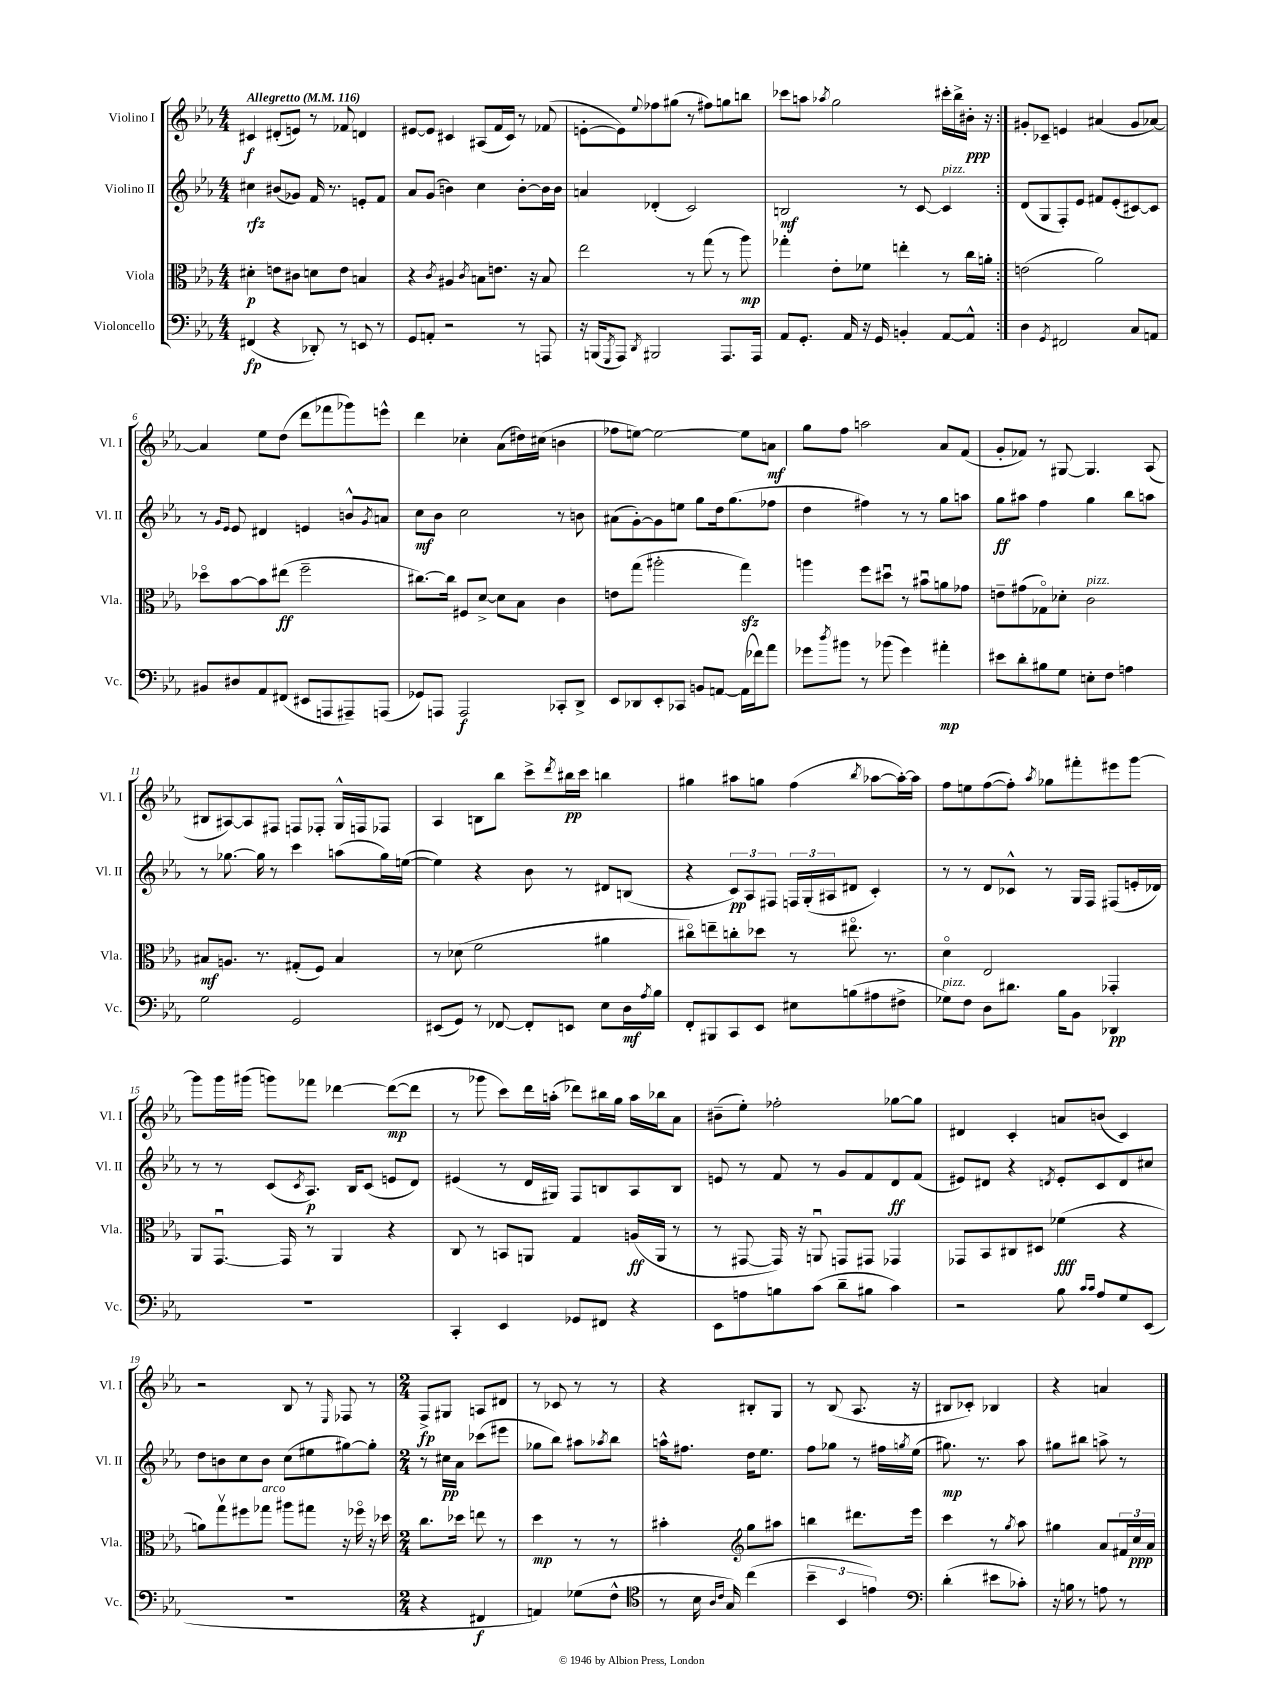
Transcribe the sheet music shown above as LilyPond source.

<<
\new StaffGroup <<
\new Staff = "s0" \with { instrumentName = "Violino I" shortInstrumentName = "Vl. I" } {
    \clef treble \key ees \major \numericTimeSignature \time 4/4 \tempo "Allegretto" 4 = 116
    \repeat volta 2 { cis'4\f dis'8-.( e'8) r8 fes'8 d'4 |
    eis'8~ eis'8 cis'4 ais8( f'16 cis'16) r8 fes'8( |
    e'8~-. e'8) \appoggiatura { ees''8 } fes''8 gis''8( r8 fis''8) g''8 b''8 |
    ces'''8 a''8 \acciaccatura { aes''8 } g''2 cis'''16-. bes''16-> bis'16-.\ppp r16 | }
    gis'8-. ces'8-- e'4 ais'4( gis'8 aes'8~) |
    aes'4 ees''8 d''8( d'''8 fes'''8 ges'''8) e'''8-^ |
    d'''4 ces''4-. aes'8( dis''16) cis''16( b'4 |
    fes''8 e''8~) e''2~ e''8 a'8\mf |
    g''8 f''8 a''2 aes'8 f'8( |
    g'8-. fes'8) r8 gis8~ gis4. aes8( |
    bis8 ais8~) ais8 fis8 f8 fes8-. g16-^ f16 fes8 |
    aes4 b8 bes''8 c'''8-> \acciaccatura { d'''8 } bis''16\pp c'''16 b''4 |
    gis''4 ais''8 g''8 f''4( \acciaccatura { bes''8 } aes''8~ aes''16~-.) aes''16 |
    f''8 e''8 f''8~( f''8-.) \acciaccatura { aes''8 } ges''8 fis'''8-. eis'''8 g'''8~ |
    g'''8 g'''16 gis'''16( g'''8) fes'''8 des'''4~ des'''8~\mp( des'''8 |
    r8 ges'''8 c'''8) d'''16 a''16-.( des'''8) bis''16 g''16 a''16 bes''16 aes'8 |
    bis'8--( ees''8-.) fes''2-. ges''8~ ges''8 |
    dis'4 c'4-. a'8 b'8( c'4) |
    r2 bes8 r8 \grace { ees16 } fes8 r8 |
    \numericTimeSignature \time 2/4 f8->\fp gis8 a8 dis'8 |
    r8 ces'8 r8 r8 |
    r4 bis8-. g8 |
    r8 bes8( aes8. r16 |
    bis8 ces'8-.) bes4 |
    r4 a'4 \bar "|." |
}
\new Staff = "s1" \with { instrumentName = "Violino II" shortInstrumentName = "Vl. II" } {
    \clef treble \key ees \major \numericTimeSignature \time 4/4
    \repeat volta 2 { cis''4\rfz bis'8( ges'8) f'16 r8. e'8-. f'8 |
    aes'8 g'8( b'4) c''4 b'8~-. b'16 b'16 |
    a'4 des'4-.( c'2) |
    b2\mf r8 c'8~ c'4^\markup { \italic "pizz." } | }
    d'8( g8 f8-.) ees'8 fis'8 ees'8-.( cis'8~) cis'8 |
    r8 \grace { g'16 ees'16 } ees'8 dis'4 e'4 b'8-^ \acciaccatura { g'8 } a'8 |
    c''8\mf bes'8 c''2 r8 b'8 |
    ais'8( g'8~-.) g'8 e''8 g''8 d''16 g''8.( fes''8 |
    d''4 fis''4) r8 r8 g''8 a''8 |
    g''8\ff ais''8 f''4 g''4 bes''8 a''8 |
    r8 ges''8.~ ges''16 r8 c'''4 a''8( ges''16) e''16~( |
    e''4) r4 bes'8 r8 dis'8 b8( |
    r4 \tuplet 3/2 { c'8\pp) aes8 fis8 } \tuplet 3/2 { f16 g16-.( ais16 } dis'8 c'4-.) |
    r8 r8 d'8 ces'8-^ r8 g16 f16 fis8( e'16-. des'16) |
    r8 r8 c'8( \acciaccatura { c'8 } aes8.\p) bes16 c'8( e'8 d'8) |
    eis'4( r8 d'16 gis16) f8 b8 aes8 b8 |
    e'8 r8 f'8 r8 g'8 f'8 d'8\ff f'8( |
    eis'8) dis'8 r4 \acciaccatura { d'8 } eis'8-. c'8 d'8 cis''8 |
    d''8 b'8 c''8 b'8 c''8( eis''8 gis''8~) gis''8-. |
    \numericTimeSignature \time 2/4 r8 cis''16\pp aes'16 ces'''8( eis'''8 |
    ges''8 bes''8) ais''8 \acciaccatura { aes''8 } bes''8 |
    a''16-^ fis''8. d''16 ees''8. |
    f''8 ges''8 r8 fis''16 \acciaccatura { g''8 } ees''16( |
    gis''8.\mp) r8. aes''8 |
    gis''8 bis''8 a''8-> r8 \bar "|." |
}
\new Staff = "s2" \with { instrumentName = "Viola" shortInstrumentName = "Vla." } {
    \clef alto \key ees \major \numericTimeSignature \time 4/4
    \repeat volta 2 { dis'4-.\p e'8 cis'8 d'8 e'8 b4 |
    r4 \acciaccatura { c'8 } ais4 \acciaccatura { c'8 } b8 e'8. r16 b8 |
    ees''2 r8 g''8( r8 aes''8\mp) |
    ges''4-. ees'8-. fes'8 e''4-. r8 c''16 a'16-. | }
    e'2( aes'2) |
    des''8\flageolet bes'8~ bes'8 eis''8\ff( f''2-- |
    cis''8.~) cis''16 fis8 d'8~-> d'8 bes8 c'4 |
    e'8 g''8( ais''2-. g''4\sfz) |
    a''4 f''8 dis''8\downbow r8 bis'8\downbow a'8 ges'8 |
    e'8-- gis'8( ges8\flageolet) des'8-. c'2^\markup { \italic "pizz." } |
    bis8\mf a8. r8. gis8-.( f8) bis4 |
    r8 des'8( f'2 ais'4 |
    cis''8\flageolet) e''8-- c''8-. des''8 r8 eis''8.\flageolet r8. |
    d'4\flageolet ees2 ges,4-. |
    aes,8 g,8.~\downbow g,16 r8 aes,4 r4 |
    c8 r8 b,8 a,8 g4 a16\ff( a,16 r8 |
    r8 gis,8~ gis,16) r16 a,8\downbow g,8 gis,8 ges,4 |
    ges,8 bes,8 cis8 dis8 fes'4\fff( r4 |
    a'8) g''8\upbow fis''8 ges''8^\markup { \italic "arco" } ais''8 gis''8 r16 fes''16\flageolet r16 des''16 |
    \numericTimeSignature \time 2/4 c''8. des''16 e''8 r8 |
    d''4\mp r8 r8 |
    bis'4-. \clef treble g''8 ais''8 |
    b''4 dis'''8. ees'''16 |
    c'''4 r8 \acciaccatura { g''8 } aes''8 |
    gis''4 aes'8 \tuplet 3/2 { fis'16 c''16\ppp aes'16 } \bar "|." |
}
\new Staff = "s3" \with { instrumentName = "Violoncello" shortInstrumentName = "Vc." } {
    \clef bass \key ees \major \numericTimeSignature \time 4/4
    \repeat volta 2 { fis,4\fp( r4 des,8-.) r8 e,8 r8 |
    g,8 a,8-. r2 r8 a,,8 |
    r16 b,,16( \acciaccatura { g,,8 } aes,,8) \acciaccatura { d,8 } bis,,2 aes,,8. aes,,16 |
    aes,8 g,8.-. aes,16 r16 g,16 b,4-. aes,8~ aes,8-^ | }
    d4 \acciaccatura { g,8 } fis,2 c8 a,8 |
    bis,8 dis8 aes,8 fis,8( eis,8 a,,8 ais,,8--) a,,8( |
    ges,8) a,,8 a,,2\f ces,8-. d,8-> |
    ees,8 des,8 ees,8-. ces,8 b,8 a,8~ a,16( fes'16) aes'8 |
    ges'8 \acciaccatura { d''8 } bis'8 r8 bes'8( ges'4) ais'4-.\mp |
    eis'8 d'8-. bis8 g8 e8-. f8 a4 |
    g2 g,2 |
    eis,8( g,8) r8 fes,8~ fes,8-. e,8 ees8 d16\mf \acciaccatura { aes8 } bes16 |
    f,8-. bis,,8 c,8 ees,8 eis8 b8( ais8 fis8-> |
    ges8^\markup { \italic "pizz." }) f8 d8 dis'8. bes16 bes,8 des,4\pp |
    R1 |
    c,4-. ees,4 ges,8 fis,8 r4 |
    ees,8 a8 b8 c'8( d'8-- bis8 c'4) |
    r2 bes8 \grace { c'16 c'16 } aes8 g8 ees,8( |
    R1 |
    \numericTimeSignature \time 2/4 r4 fis,4\f |
    a,4) ges8( f8-^ |
    \clef tenor r8 bes16 \grace { aes16 c'16 } g16) c''4( |
    \tuplet 3/2 { bes'4-- bes,4 e'4) } |
    \clef bass d'4-.( eis'8 ces'8-.) |
    r16 b16 r8 a8 r8 \bar "|." |
}
>>
>>
